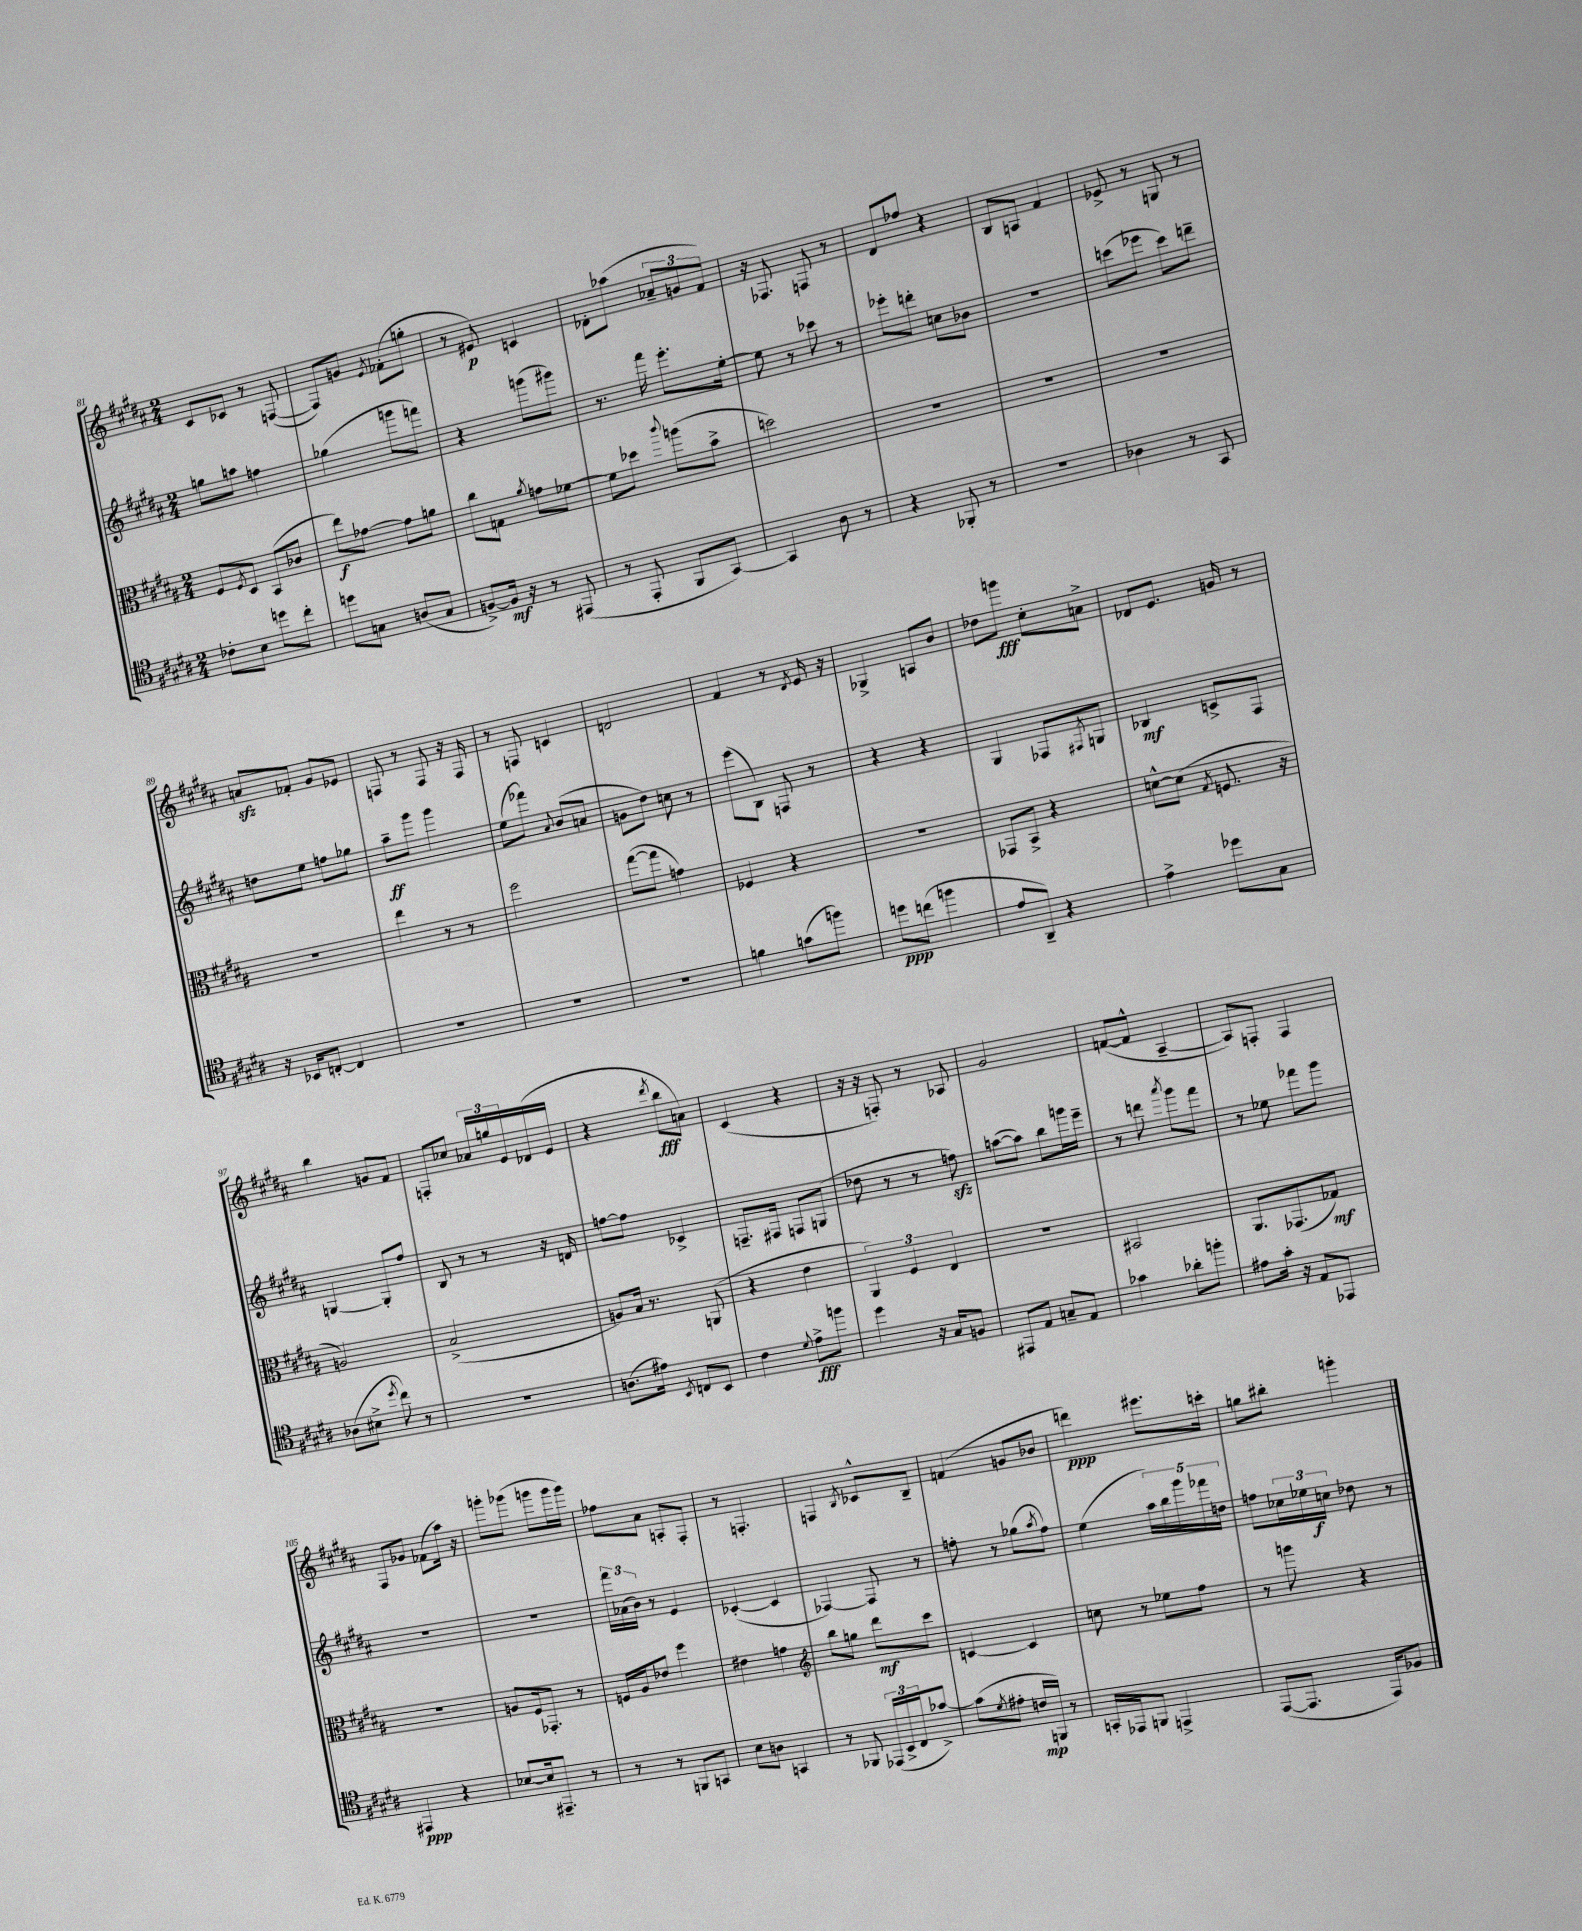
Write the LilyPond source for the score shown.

<<
\new StaffGroup <<
\new Staff = "s0" {
    \clef treble \key b \major \numericTimeSignature \time 2/4
    cis'8 ces'8 r8 f8~( |
    f8) g'8 \acciaccatura { e'8 } fes'8-.( g''8-. |
    r8 eis'8\p) c'4 |
    des'8-. aes''8( \tuplet 3/2 { aes'8-- g'8 fis'8) } |
    r16 fes8. f8 r8 |
    dis'8 fes''8 r4 |
    b8 a8 fis'4 |
    ees'8-> r8 g8 r8 |
    a'8\sfz fes'8-. gis'8 ees'8 |
    f8 r8 f8 r16 f16 |
    r8 f8 c'4 |
    d'2 |
    fis'4 r8 \acciaccatura { dis'8 } e'16 r16 |
    ges4-> a8 b'8 |
    des''8 g'''8\fff cis''8-. a'8-> |
    des'8 e'8. g'16 r8 |
    b''4 g'8 fis'8 |
    f8-. ces''8 \tuplet 3/2 { aes'16 g''16 e'16 } des'16( e'16 |
    r4 \acciaccatura { dis'''8 } b''8\fff a'8) |
    cis'4( r4 |
    r16 r16 f8-.) r8 aes8 |
    gis'2 |
    f'8~( f'8-^ ais4~-- |
    ais8) f8-. f4 |
    fis8 ges'8 fes'8( ais''16) r16 |
    g'''8-. ges'''8( g'''8 g'''16 g'''16) |
    fes''8 ais'8 a8-. fis8-. |
    r8 f4.-. |
    f4 \acciaccatura { b8 } ces'8-^ b8-- |
    f'4( g'8 bes'8 |
    d'''4\ppp) eis'''8. c'''16-. |
    g''8 bis''8-. g'''4-. \bar "|." |
}
\new Staff = "s1" {
    \clef treble \key b \major \numericTimeSignature \time 2/4
    g''8 a''8 f''4 |
    ges''4( g'''8 f'''8) |
    r4 g'''8( gis'''8) |
    r8. fis'''16 e'''8.-. e''16~-. |
    e''8 r8 ces'''8 r8 |
    ees'''8-. d'''8-. c''8 bes'8 |
    R2 |
    c'''8( ees'''8 c'''8) d'''8-- |
    d''8 e''8 f''8 ges''8 |
    ais''8--\ff gis'''8 gis'''4 |
    e''8( fes'''8) \appoggiatura { ais'8 } b'8( a'8 |
    g'8 dis''8) c''8 r8 |
    e'''8( b8) f8 r8 |
    r4 r4 |
    gis4 fes8 \acciaccatura { fis8 } g8 |
    bes4\mf c'8-> fis8 |
    g4~ g8-. fis''8 |
    b8 r8 r8 r16 d'16 |
    f''8~ f''8 ces'4-> |
    f8.-- fis16 f8 g8( |
    des''8 r8 r8 f''8\sfz) |
    a''8~( a''8) b''8 g'''16 e'''16-- |
    r8 d'''8 \acciaccatura { ais'''8 } gis'''8 fis'''8 |
    r8 ees''8 fes'''8 gis'''8 |
    R2 |
    R2 |
    \tuplet 3/2 { fis'''16 aes'16( b'16) } r8 e'4 |
    ces'4~-.( ces'4 |
    fes4~) fes8 r8 |
    f''8-. r8 ges''8( \acciaccatura { ais''8 } f''8) |
    e''4( \tuplet 5/4 { ais''16) b''16 gis'''16 fes'''16 d''16 } |
    f''8 \tuplet 3/2 { ces''16 ees''16 c''16\f } des''8 r8 \bar "|." |
}
\new Staff = "s2" {
    \clef alto \key b \major \numericTimeSignature \time 2/4
    fis8 \acciaccatura { fis8 } dis8 b,8( ces'8 |
    e''8\f) ges'8~ ges'8 a'8 |
    cis''8 g8 \acciaccatura { ais'8 } g'8 fes'8~ |
    fes'8 des''8 \appoggiatura { cis'''8 } a''8( b'8-> |
    d''2) |
    R2 |
    R2 |
    R2 |
    R2 |
    e''4 r8 r8 |
    fis''2 |
    gis''8~( gis''8 g'4) |
    fes4 r4 |
    R2 |
    ges,8 b,8-> r4 |
    d'8~-^ d'8( \acciaccatura { gis8 } f8. r16 |
    a2) |
    b2->( |
    a8) b16 r8. a,8( |
    r4 e'4 |
    \tuplet 3/2 { ais,4) fis4 e4 } |
    R2 |
    bis,2 |
    ais,8. ges,8.( ges8\mf) |
    r2 |
    a8 fis16 ges,8.-. r8 |
    f16 ais16 ees'8 fis''4 |
    eis'4 g'4 |
    \clef treble b''8 g''8 dis'''8\mf cis'''8 |
    c'4~ c'4 |
    c''8 r8 ees''8 fis''8 |
    r8 g'''8 r4 \bar "|." |
}
\new Staff = "s3" {
    \clef tenor \key b \major \numericTimeSignature \time 2/4
    ces'8-. b8 d''8 cis''8-. |
    d''8 g8 a8( g8 |
    f8~->) f16\mf r16 r8 eis,8( |
    r8 e,8-. fis,8 gis,8~) |
    gis,4 ais8 r8 |
    r4 fes,8-. r8 |
    R2 |
    aes4 r8 gis,8 |
    r16 bes,16 c8~-. c4 |
    R2 |
    R2 |
    R2 |
    f'4 g'8( f''8) |
    d''8\ppp c''8( f''4 |
    e'8 ais,8--) r4 |
    e'4-> des''8 gis8 |
    aes8( bis8-> \acciaccatura { dis''8 } cis''8) r8 |
    r2 |
    a8.( eis'16) \acciaccatura { b,8 } c8 b,8 |
    cis'4 \appoggiatura { dis'8 } e'8->\fff f''8 |
    dis''4 r16 gis16 f8 |
    eis,8 e8 g8-- e8 |
    ges'4 aes'8-. f''8-. |
    eis'8 gis'16-. r16 e8 ees,8 |
    eis,4\ppp r4 |
    bes8~ bes16 eis,8.-- r8 |
    r8 r8 f,8 g,8 |
    b8 a8 g,4 |
    r8 fes,8 \tuplet 3/2 { ees,16( b,16-> cis16 } ges'8~->) |
    ges'8( \acciaccatura { dis'8 } eis'8-. c'16\mp f,16) r8 |
    g,16-. ees,16 f,8 e,4-> |
    e,8~( e,8. e,16) fes8 \bar "|." |
}
>>
>>
\layout { \context { \Score currentBarNumber = #81 } }
